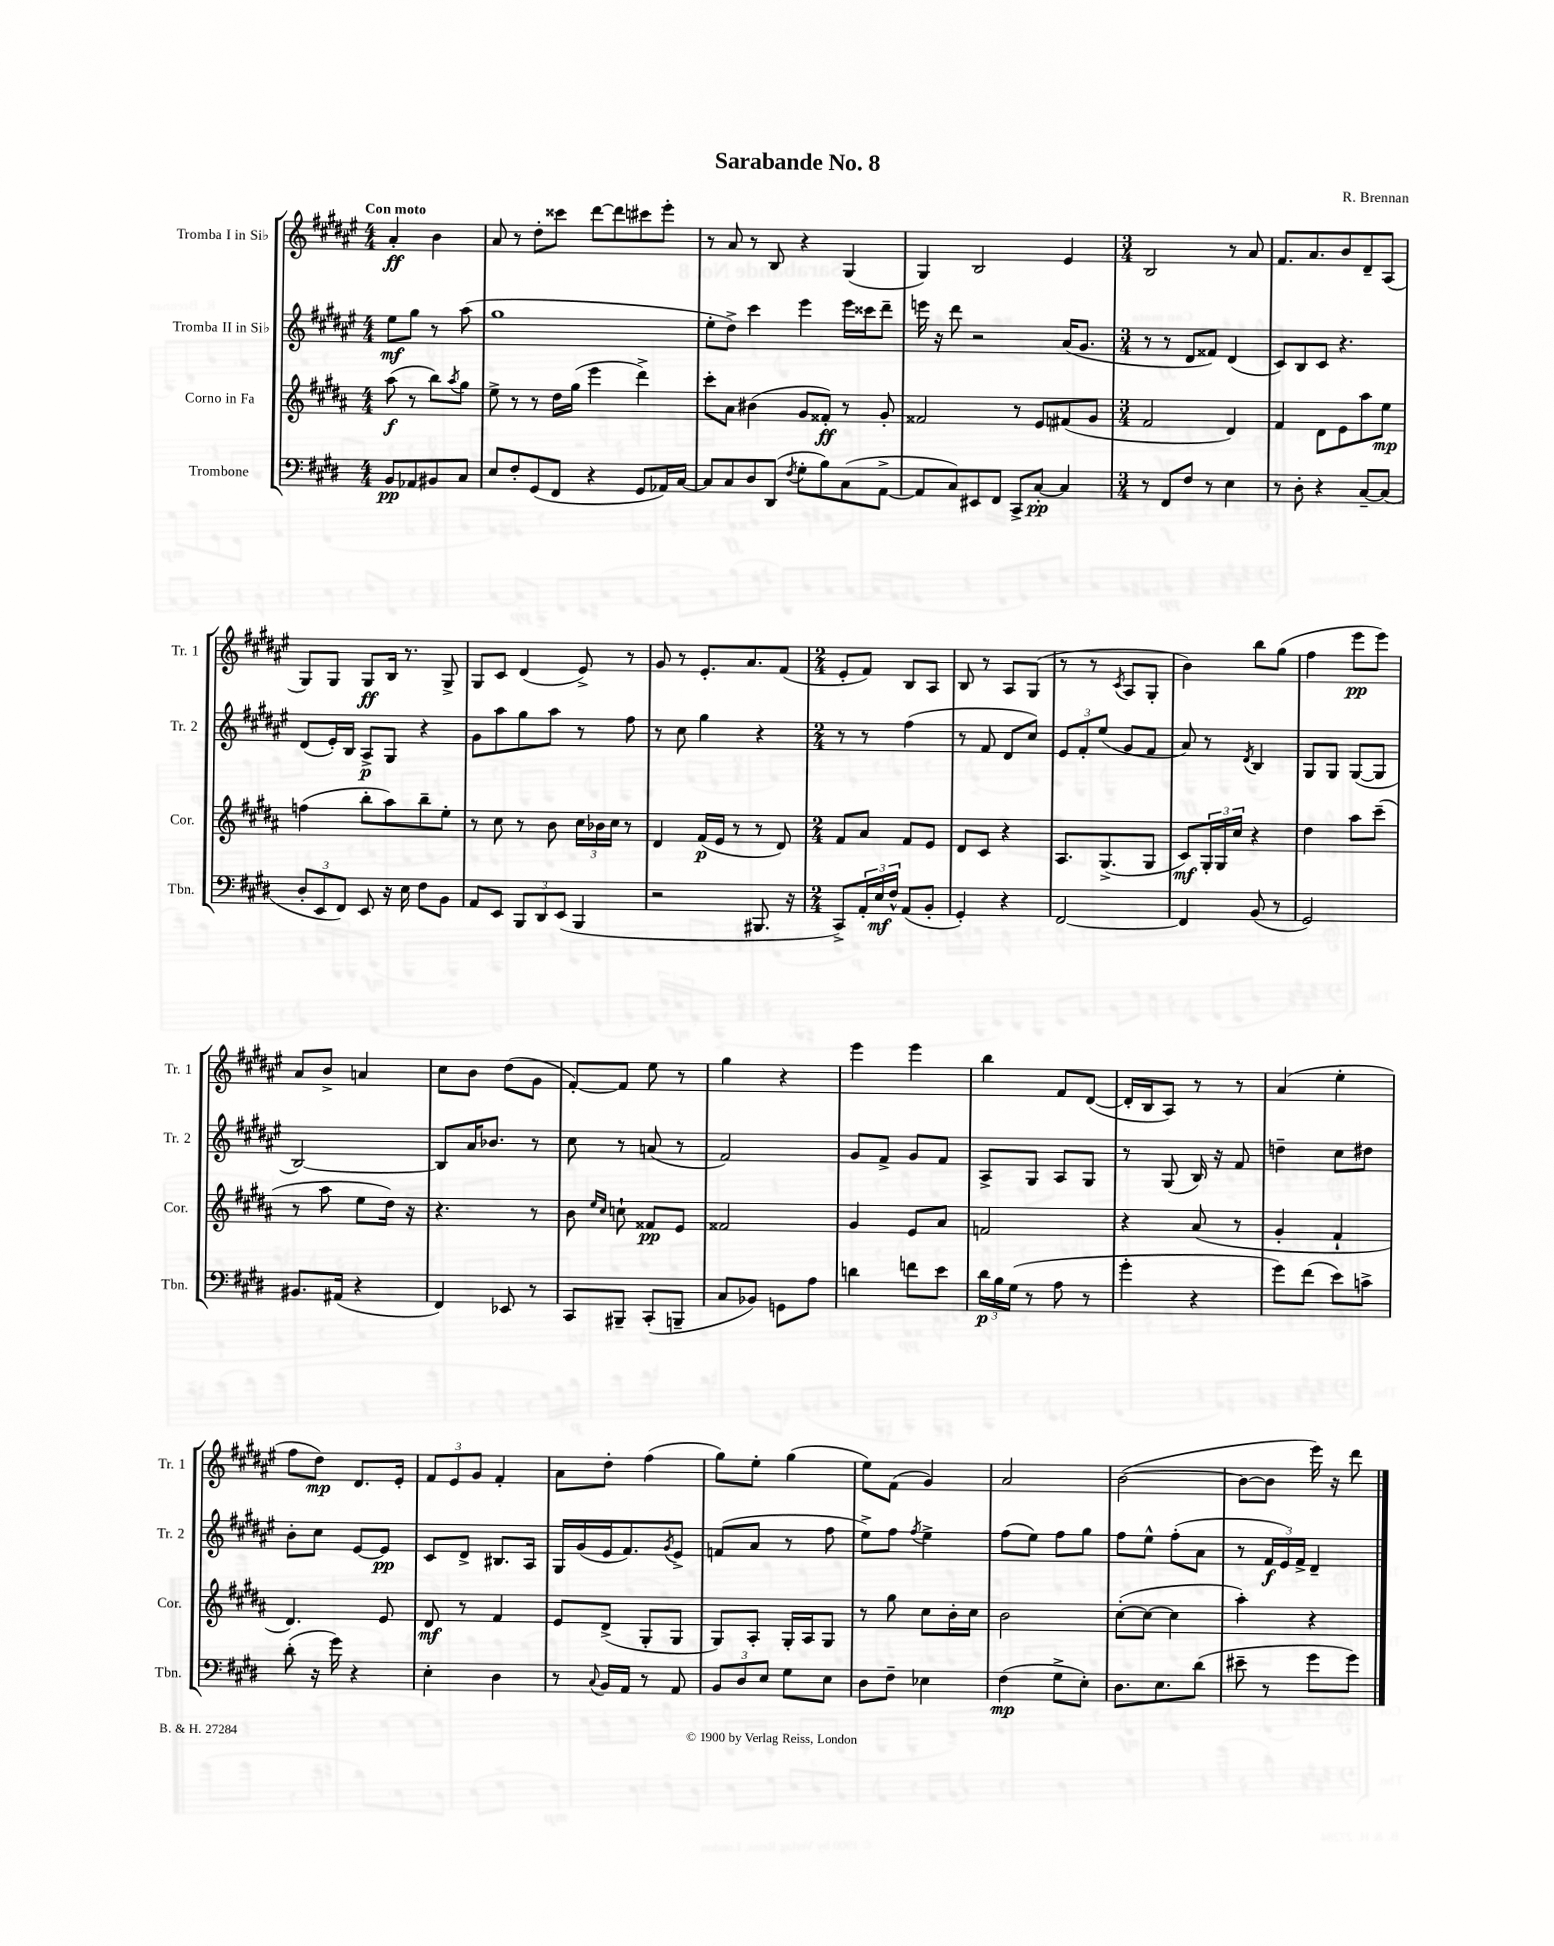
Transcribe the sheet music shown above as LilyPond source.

\header { title = "Sarabande No. 8" composer = "R. Brennan" }
<<
\new StaffGroup <<
\new Staff = "s0" \with { instrumentName = "Tromba I in Sib" shortInstrumentName = "Tr. 1" } {
    \clef treble \key fis \major \numericTimeSignature \time 4/4 \partial 2 \tempo "Con moto"
    ais'4-.\ff b'4 |
    ais'8 r8 dis''8-. cisis'''8 dis'''8~ dis'''8 cis'''8 eis'''8-. |
    r8 ais'8 r8 b8 r4 gis4( |
    gis4) b2 eis'4 |
    \numericTimeSignature \time 3/4 b2 r8 ais'8 |
    fis'8. ais'8. b'8 dis'8-- ais8( |
    gis8) gis8 gis8\ff b16 r8. gis8-> |
    gis8 cis'8 dis'4( eis'8->) r8 |
    gis'8 r8 eis'8.-. ais'8. fis'8( |
    \numericTimeSignature \time 2/4 eis'8-. fis'8) b8 ais8 |
    b8 r8 ais8 gis8( |
    r8 r8 \acciaccatura { cis'8 } ais8 gis8-. |
    b'4) b''8 gis''8( |
    fis''4 eis'''8\pp eis'''8) |
    ais'8 b'8-> a'4 |
    cis''8 b'8 dis''8( gis'8 |
    fis'8~-.) fis'8 eis''8 r8 |
    gis''4 r4 |
    eis'''4 eis'''4 |
    b''4 fis'8 dis'8~( |
    dis'16-. b16 ais8) r8 r8 |
    ais'4( eis''4-. |
    fis''8 dis''8\mp) dis'8. eis'16-. |
    \tuplet 3/2 { fis'8 eis'8 gis'8 } fis'4-. |
    ais'8 dis''8-. fis''4( |
    gis''8) eis''8-. gis''4( |
    eis''8) fis'8( gis'4) |
    ais'2 |
    b'2~( |
    b'8~ b'8 eis'''16) r16 dis'''8 \bar "|." |
}
\new Staff = "s1" \with { instrumentName = "Tromba II in Sib" shortInstrumentName = "Tr. 2" } {
    \clef treble \key fis \major \numericTimeSignature \time 4/4 \partial 2
    eis''8\mf gis''8 r8 ais''8( |
    gis''1 |
    eis''8-. dis''8->) cis'''4 eis'''4 eis'''16 cisis'''16 dis'''8-- |
    e'''16 r16 dis'''8 r2 ais'16( gis'8. |
    \numericTimeSignature \time 3/4 r8 r8 dis'8 fisis'8) dis'4( |
    cis'8) b8 cis'8 r4. |
    dis'8( eis'16-.) b16 ais8->\p gis8 r4 |
    gis'8 ais''8 gis''8 ais''8 r8 fis''8 |
    r8 cis''8 gis''4 r4 |
    \numericTimeSignature \time 2/4 r8 r8 fis''4( |
    r8 fis'8 dis'8 cis''8) |
    \tuplet 3/2 { eis'8 fis'8-. eis''8( } gis'8 fis'8 |
    ais'8) r8 \acciaccatura { dis'8 } b4 |
    gis8 gis8 gis8~( gis8 |
    b2~) |
    b8 ais'16 bes'8. r8 |
    cis''8 r8 a'8( r8 |
    fis'2) |
    gis'8 fis'8-> gis'8 fis'8 |
    ais8-> gis8 ais8 gis8 |
    r8 gis8( b16) r16 fis'8 |
    d''4-- cis''8 dis''8 |
    b'8-. cis''8 eis'8~ eis'8\pp |
    cis'8 dis'8-> bis8. ais16 |
    gis16 gis'16( eis'16 fis'8.) \acciaccatura { gis'8 } eis'8-> |
    f'8( ais'8 r8 fis''8 |
    eis''8->) fis''8 \acciaccatura { fis''8 } eis''4-> |
    fis''8( eis''8) fis''8 gis''8 |
    fis''8 eis''8-^ fis''8-.( ais'8 |
    r8 \tuplet 3/2 { fis'16\f eis'16) fis'16-> } dis'4-- \bar "|." |
}
\new Staff = "s2" \with { instrumentName = "Corno in Fa" shortInstrumentName = "Cor." } {
    \clef treble \key b \major \numericTimeSignature \time 4/4 \partial 2
    ais''8\f( r8 b''8) \acciaccatura { ais''8 } gis''8 |
    e''8-> r8 r8 dis''16 gis''16( e'''4 dis'''4->) |
    cis'''8-. ais'8 bis'4( gis'8 fisis'8-.\ff) r8 gis'8-. |
    fisis'2 r8 e'8 fis'8( gis'8 |
    \numericTimeSignature \time 3/4 fis'2 dis'4) |
    fis'4 dis'8 e'8 ais''8 e''8\mp |
    f''4( b''8-. ais''8) b''8-- e''8-. |
    r8 cis''8 r8 b'8 \tuplet 3/2 { cis''16 bes'16 cis''16 } r8 |
    dis'4 fis'16\p( e'16 r8 r8 dis'8) |
    \numericTimeSignature \time 2/4 fis'8 ais'8 fis'8 e'8 |
    dis'8 cis'8 r4 |
    ais8. gis8.->( gis8 |
    cis'8\mf) \tuplet 3/2 { gis16-. gis16 cis''16 } r4 |
    dis''4 ais''8 cis'''8--( |
    r8 ais''8 e''8 dis''16) r16 |
    r4. r8 |
    b'8 \grace { e''16 cis''16 } c''8-! fisis'8\pp e'8 |
    fisis'2 |
    gis'4 e'8 ais'8 |
    f'2 |
    r4 ais'8( r8 |
    gis'4-. fis'4-! |
    dis'4.) e'8 |
    dis'8\mf r8 fis'4 |
    e'8 dis'8->( gis8-. gis8 |
    gis8) ais8-. gis16-. ais16 gis8 |
    r8 gis''8 cis''8 b'16-. cis''16 |
    b'2 |
    cis''8~-.( cis''8~ cis''4 |
    ais''4-.) r4 \bar "|." |
}
\new Staff = "s3" \with { instrumentName = "Trombone" shortInstrumentName = "Tbn." } {
    \clef bass \key e \major \numericTimeSignature \time 4/4 \partial 2
    b,8\pp aes,8 bis,8 cis8 |
    e8 fis8-. gis,8( fis,8 r4 gis,8 aes,16) cis16~ |
    cis8 cis8 dis8 dis,8( \acciaccatura { fis8 } gis8-. b8) cis8( a,8~-> |
    a,8 cis8) eis,8 fis,8 cis,8-> cis8~-.\pp cis4 |
    \numericTimeSignature \time 3/4 r8 fis,8 fis8 r8 e4 |
    r8 dis8-. r4 cis8~-- cis8( |
    \tuplet 3/2 { dis8-. e,8 fis,8) } e,8 r16 e16 fis8 b,8 |
    a,8 e,8 \tuplet 3/2 { b,,8 dis,8 e,8( } b,,4 |
    r2 bis,,8. r16 |
    \numericTimeSignature \time 2/4 cis,8->) \tuplet 3/2 { a,16-. e16\mf fis16-^ } a,8( b,8-. |
    gis,4-.) r4 |
    fis,2~ |
    fis,4 b,8( r8 |
    gis,2) |
    bis,8. ais,16( r4 |
    fis,4) ees,8 r8 |
    cis,8 bis,,8-- cis,8-.( b,,8-- |
    cis8 bes,8) g,8 a8 |
    d'4 f'8 e'8 |
    \tuplet 3/2 { dis'16\p b16 gis16( } r8 a8 r8 |
    gis'4-. r4 |
    gis'8) fis'8( e'8) c'8-> |
    dis'8-.( r16 gis'16) r4 |
    e4-. dis4 |
    r8 \appoggiatura { cis8 } b,16 a,16 r8 a,8 |
    \tuplet 3/2 { b,8 dis8 e8 } gis8 e8 |
    dis8 fis8-- ees4 |
    fis4\mp( gis8-> e8-.) |
    dis8. e8. dis'8( |
    eis'8-- r8 gis'8 gis'8) \bar "|." |
}
>>
>>
\layout { \context { \Score \remove "Bar_number_engraver" } }
